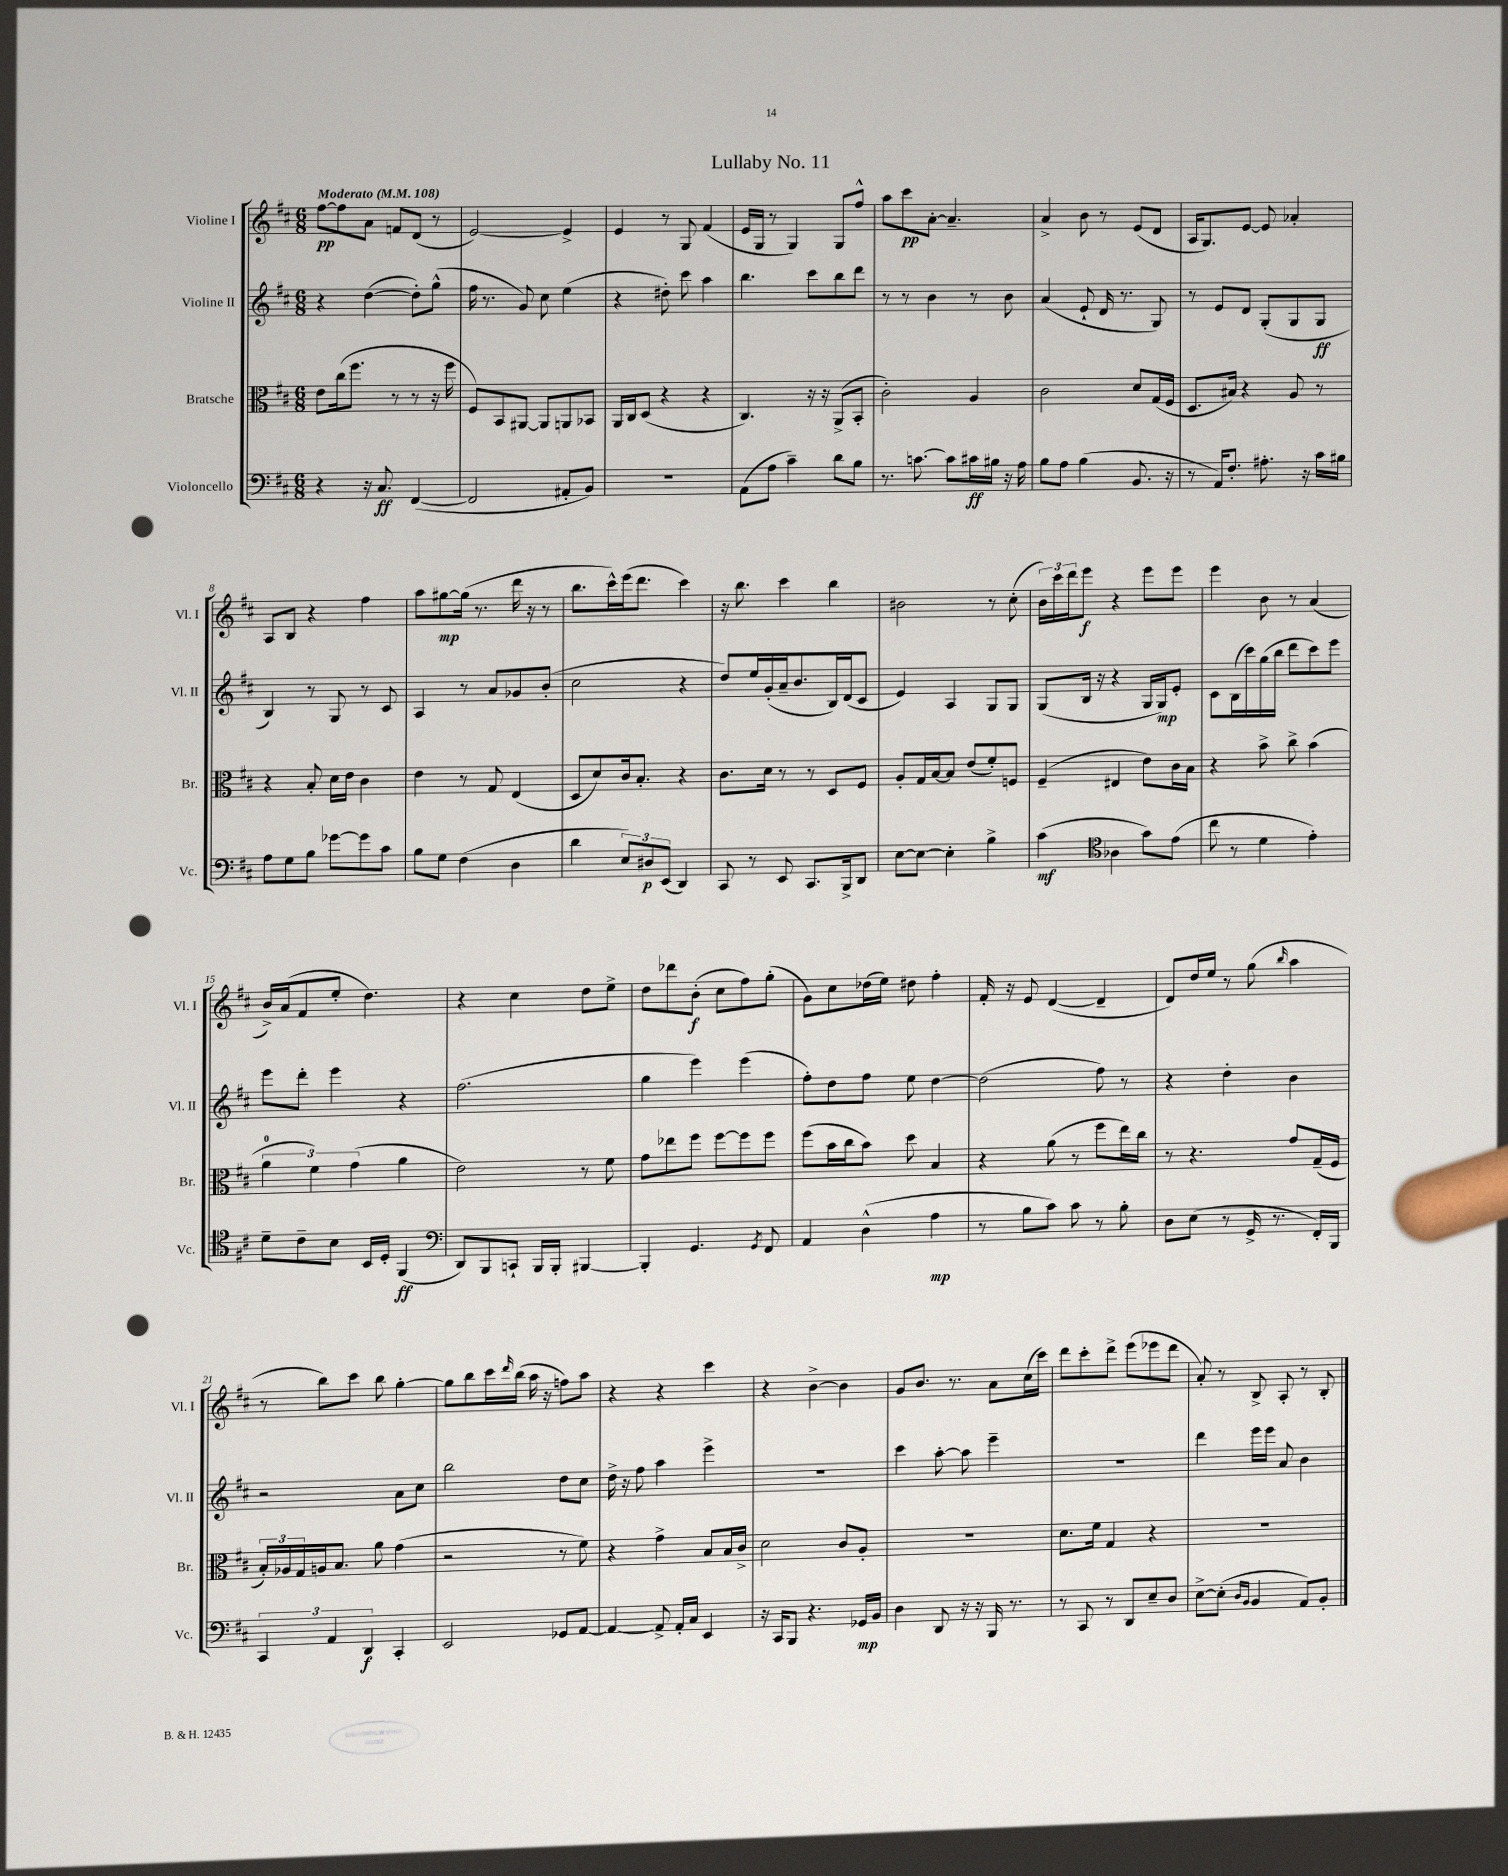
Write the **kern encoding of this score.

**kern	**kern	**kern	**kern
*staff4	*staff3	*staff2	*staff1
*clefF4	*clefC3	*clefG2	*clefG2
*k[f#c#]	*k[f#c#]	*k[f#c#]	*k[f#c#]
*M6/8	*M6/8	*M6/8	*M6/8
*MM108	*MM108	*MM108	*MM108
4r	8e	4r	[8ff#
.	(16cc#	.	8ff#]
.	8.ff#	.	.
16r	.	([4dd	8a
8.C#	.	.	.
.	8r	.	8f
([4FF#	8r	8dd'])	(8d
.	16r	(8gg^^	8r
.	16ff#	.	.
=	=	=	=
2FF#]	8F#)	16ff#	[2e)
.	.	8.r	.
.	8BB	.	.
.	[8AA#	8g)	.
.	8AA#]	8cc#	.
8AA#'	8AA	(4ee	4e^]
8BB)	8BB-	.	.
=	=	=	=
2.r	16AA	4r	4e
.	16C#	.	.
.	(8D	.	.
.	4r	8dd#')	8r
.	.	8ccc#	8G
.	4r	4aa	(4f#
=	=	=	=
(8AA	4.C#)	4.bb	16e
.	.	.	16G
8A	.	.	8r
4c#~)	.	.	4G)
.	16r	8ccc#	.
.	16r	.	.
8d	(8AA^	8bb	8G
8B	8BB'	8ddd	8ff#^^
=	=	=	=
8.r	2c#')	8r	8aa
.	.	8r	8ccc#
[8.c	.	.	.
.	.	4b	[8a'
8c]	.	.	4.a~]
16c#	4A	8r	.
16B#	.	.	.
16r	.	8b	.
16A	.	.	.
=	=	=	=
8B	2c#	(4a	4a^
8A	.	.	.
(4B	.	8e`	8b
.	.	16d	8r
.	.	8.r	.
8.BB	8d	.	(8e
.	(16G	8G)	8d
16r	16F#	.	.
=	=	=	=
8r	8.D	8r	16A
.	.	.	8.G)
16AA)	.	8e	.
8.F#'	16B#)	.	.
.	4r	8d	[8e
8.A#'	.	(8G'	8e]
.	8A	8G	4a-'
16r	.	.	.
16c#	8r	8G	.
16B#	.	.	.
=	=	=	=
8A	4r	4B)	8A
8G	.	.	8B
8B	8B'	8r	4r
[8g-	16d	8G	.
.	16e	.	.
8g-]	4c#	8r	4ff#
8c#	.	8c#	.
=	=	=	=
8B	4e	4A	8aa
8G	.	.	[8gg#
(4F#	8r	8r	(16gg#]
.	.	.	8.r
.	8G	8a	.
4D	(4E	8g-	16ddd
.	.	.	16r
.	.	(8b'	8r
=	=	=	=
4d	8D	2cc#	8.bb
.	8d)	.	.
.	.	.	16ccc#^^)
12E)	16c#	.	(16eee
.	8.B'	.	8.ddd
12D#	.	.	.
(12EE	.	.	.
4DD)	4r	4r	4ccc#)
=	=	=	=
8CC#	8.c#	8dd)	16r
.	.	.	8.bb
8r	.	16ee	.
.	16d	(16g'	.
8EE	8r	16a~	4ccc#
.	.	8.b	.
8.CC#	8r	.	.
.	8D	16B)	4bb
16BBB^	.	(16d	.
8DD	8F#	8c#	.
=	=	=	=
[8E	8A'	4e)	2b#
8E_	16G	.	.
.	[16B	.	.
4E']	8B]	4A	.
.	(8e	.	.
4B^	8f#')	8G	8r
.	8F	8G	(8cc#'
=	=	=	=
(4c#	(4F#~	(8G	24b)
.	.	.	24ccc#
.	.	.	24ddd
.	.	16B	8eee
.	.	16r	.
*clefC4	*	*	*
4A-	4E#	4r	4r
8g)	8e)	16G	8eee
.	.	16G)	.
(8e	16c#	8e'	8eee
.	16B	.	.
=	=	=	=
8cc#	4r	8c#	4eee
8r	.	(16B	.
.	.	16ccc#)	.
4d	8b^	(16gg	8b
.	.	16bb	.
.	8cc#^	8ddd	8r
4e')	(4b	8ccc#)	(4a
.	.	8eee	.
=	=	=	=
8d~	6a	8eee	16b^)
.	.	.	(16a
8c#~	.	8ddd'	8f#
.	6f#)	.	.
8B	.	4eee	8ee'
.	(6g	.	.
16BB	.	.	4.dd)
16D'	.	.	.
(4FF#	4a	4r	.
=	=	=	=
*clefF4	*	*	*
8DD)	2e)	(2.ff#	4r
8BBB	.	.	.
8CC`	.	.	4cc#
16BBB	.	.	.
16BBB'	.	.	.
[4BBB#	8r	.	8dd
.	8f#	.	8ee^
=	=	=	=
4BBB#']	8g	4gg	8dd
.	8ee-	.	8ddd-
4.GG	8ff#	4eee)	(8b'
.	[8ff#	.	8cc#
.	8ff#]	(4eee	8ff#)
8qGG	.	.	.
8FF#	8ff#	.	(8gg'
=	=	=	=
4AA	(8ff#	8ff#')	8g)
.	16b	8dd	8cc#
.	16cc#	.	.
(4D^^	8b)	8ff#	(16dd-
.	.	.	16ee)
.	8dd	8ee	8dd#
4A	4B	[4dd	4ff#'
=	=	=	=
8r	4r	(2dd]	16f#'
.	.	.	16r
8B	.	.	8e
8c#)	(8a	.	([4d
8c#	8r	.	.
8r	8ff#	8ff#)	4d~]
8B'	16ee)	8r	.
.	16cc#	.	.
=	=	=	=
8D	8r	4r	8d)
(8E	4.r	.	16dd
.	.	.	16ee
8r	.	4dd'	8r
16GG^	.	.	(8gg
8.r	.	.	.
.	.	.	16qqbb
.	8g	4b	4aa
16FF#')	(16G~	.	.
16BBB	16F#	.	.
=	=	=	=
6CC#	24B')	2r	8r
.	24A-	.	.
.	24G	.	.
.	16A	.	8bb)
6AA	.	.	.
.	8.B	.	.
.	.	.	8ccc#
6DD	.	.	.
.	8a	.	8bb
4CC#'	(4g	8a	[4gg'
.	.	8cc#	.
=	=	=	=
2EE	2r	2bb	8gg]
.	.	.	8bb
.	.	.	16ccc#
.	.	.	16qqddd
.	.	.	(16bb
.	.	.	16aa
.	.	.	16r
8GG-	8r	8dd	8ff)
[8AA	8f#)	8cc#	8aa
=	=	=	=
4AA_	4r	16dd^	4r
.	.	16r	.
.	.	8ff#	.
8AA^]	4g^	4aa	4r
16AA'	.	.	.
16C#	.	.	.
4EE	8B	4eee^	4ccc#
.	16B	.	.
.	16c#^	.	.
=	=	=	=
16r	2d	2.r	4r
16CC#	.	.	.
8BBB	.	.	.
4.r	.	.	[4b^
.	8c#	.	4b]
16GG-	8A'	.	.
16BB	.	.	.
=	=	=	=
4D	2.r	4ccc#	8g
.	.	.	8.b
8DD	.	[8aa'	.
.	.	.	8.r
16r	.	8aa]	.
16r	.	.	.
16BBB	.	4eee~	8a
8.r	.	.	.
.	.	.	(16cc#
.	.	.	16ccc#)
=	=	=	=
8r	8.d	2.r	8ddd
8CC#	.	.	8ccc#'
.	16f#	.	.
8r	4G	.	8ddd^
8DD	.	.	(8eee
8E~	4r	.	8eee-
8D	.	.	8ddd
=	=	=	=
[8E^	2.r	4ddd	8a')
(8E']	.	.	8r
16qqD	.	.	.
16qqBB	.	.	.
4BB	.	16eee	8B^
.	.	16eee	.
.	.	8a	8A'
8AA)	.	4b	8r
8BB'	.	.	8B'
==	==	==	==
*-	*-	*-	*-
